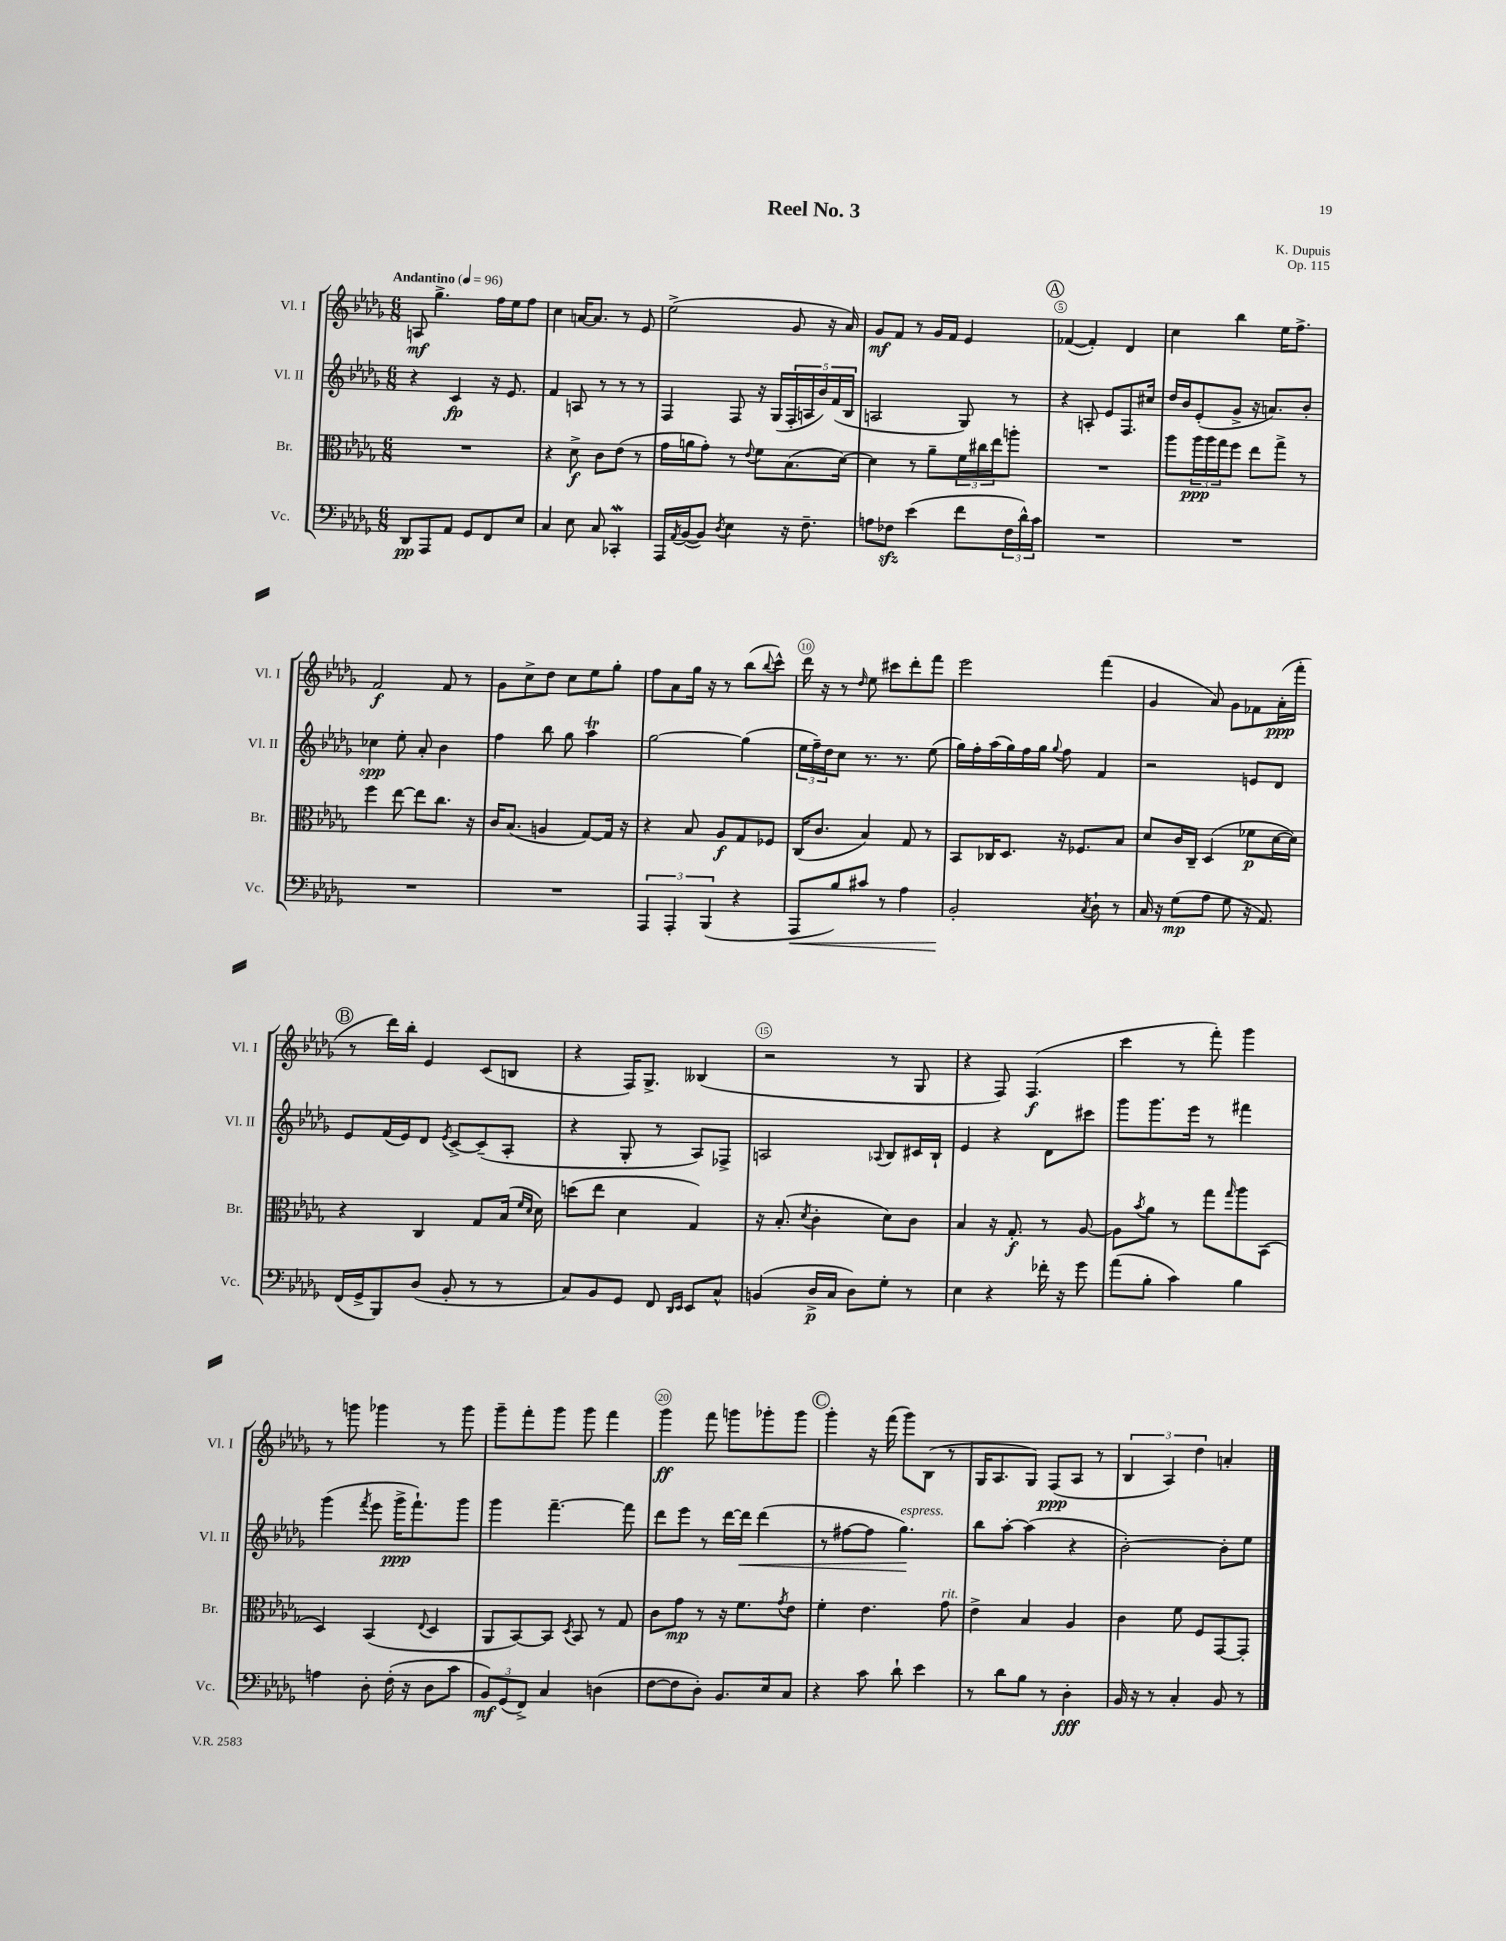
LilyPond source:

\header { title = "Reel No. 3" composer = "K. Dupuis" opus = "Op. 115" }
<<
\new StaffGroup <<
\new Staff = "s0" \with { instrumentName = "Vl. I" shortInstrumentName = "Vl. I" } {
    \clef treble \key des \major \numericTimeSignature \time 6/8 \tempo "Andantino" 4 = 96
    a8\mf ges''4.-> f''16 ees''16 f''8 |
    c''4 a'16~ a'8. r8 ees'8 |
    ees''2->( ges'8 r16 aes'16) |
    ges'8\mf f'8 r8 ges'16 f'16 ees'4 |
    \mark \markup { \circle "A" } fes'4~( fes'4-.) des'4 |
    c''4 bes''4 ees''16 f''8.-> |
    f'2\f f'8 r8 |
    ges'8 c''8-> des''8 c''8 ees''8 ges''8-. |
    f''8 aes'8 ges''16 r16 r8 bes''8( \appoggiatura { bes''8 } c'''8-^) |
    des'''16 r16 r8 \grace { des''16 } ees''8 cis'''8 des'''8-. f'''8 |
    ees'''2 f'''4( |
    ges'4 aes'8) ges'8 fes'8 aes'16-.\ppp( f'''16-. |
    \mark \markup { \circle "B" } r8 des'''16) bes''16-. ees'4 c'8( b8 |
    r4 f16) ges8.-> beses4( |
    r2 r8 ges8 |
    r4 f8) f4.\f( |
    c'''4 r8 f'''8-.) ges'''4 |
    r8 g'''8 ges'''4 r8 ges'''8 |
    ges'''8-- f'''8-. ges'''8 ges'''8 f'''4 |
    ges'''4\ff f'''8 g'''8 ges'''8-. ges'''8 |
    \mark \markup { \circle "C" } ges'''4-. r16 f'''16( ges'''8) bes8( r8 |
    ges16 aes8. ges8) f8\ppp( aes8 r8 |
    \tuplet 3/2 { bes4 aes4) des''4 } a'4-. \bar "|." |
}
\new Staff = "s1" \with { instrumentName = "Vl. II" shortInstrumentName = "Vl. II" } {
    \clef treble \key des \major \numericTimeSignature \time 6/8
    r4 c'4\fp r16 ees'8. |
    f'4 a8 r8 r8 r8 |
    f4 f8 r16 ges16( \tuplet 5/4 { f16-. a16 bes'16) f'16( bes16 } |
    a2 ges8) r8 |
    \mark \markup { \circle "A" } r4 a8-. ees'8 f8. cis''16 |
    des''16 bes'16 ees'8-.( ges'8-> r16 a'8.) bes'8-. |
    ces''4\spp ees''8-. aes'8-. bes'4 |
    f''4 bes''8 ges''8 aes''4\trill |
    ges''2~ ges''4( |
    \tuplet 3/2 { ees''16 f''16--) des''16 } c''8 r8. r8. ees''8( |
    ges''16) f''16-. aes''16( ges''16) f''16 ges''16 \appoggiatura { ges''8 } f''8 f'4 |
    r2 e'8 des'8 |
    \mark \markup { \circle "B" } ees'8 f'16( ees'16) des'8 \acciaccatura { ees'8 } c'8~-> c'8--( aes8-. |
    r4 ges8-. r8 aes8) fes8-> |
    a2 \appoggiatura { aes8 } bes8 cis'16 bes16-! |
    ees'4 r4 des'8 cis'''8 |
    ges'''8 ges'''8. ees'''16 r8 fis'''4 |
    ges'''4( \acciaccatura { f'''8 } ees'''8 ges'''16->\ppp f'''8.-!) ges'''8 |
    ges'''4 f'''4.~-- f'''8 |
    des'''8 ees'''8 r8 des'''16~ des'''16\< des'''4( |
    \mark \markup { \circle "C" } r8 fis''8~ fis''8 ges''4.\!^\markup { \italic "espress." }) |
    bes''8 aes''8~-. aes''4( r4 |
    bes'2~-.) bes'8-. ees''8 \bar "|." |
}
\new Staff = "s2" \with { instrumentName = "Br." shortInstrumentName = "Br." } {
    \clef alto \key des \major \numericTimeSignature \time 6/8
    R2. |
    r4 des'8->\f c'8 ees'8( r8 |
    ges'16 a'16 ges'8-.) r8 \appoggiatura { ees'8 } f'8 bes8.( des'16~) |
    des'4 r8 aes'8-- \tuplet 3/2 { f'16 cis''16 ees''16 } a''8-. |
    \mark \markup { \circle "A" } R2. |
    aes''8 \tuplet 3/2 { aes''16\ppp aes''16 ges''16 } f''8 ees''8 ges''8-> r8 |
    f''4 ees''8~ ees''8 c''8. r16 |
    c'16 bes8.( a4 ges8~) ges16 r16 |
    r4 bes8 aes8\f ges8 fes8 |
    c16( c'8. bes4) ges8 r8 |
    bes,8 ces16 des8. r16 fes8. bes8 |
    des'8 c'16 c16-- des4( fes'8\p des'16~ des'16) |
    \mark \markup { \circle "B" } r4 c4 ges8 bes16( \grace { f'16 des'16 } des'16) |
    d''8( ees''8 des'4 ges4) |
    r16 bes8.-.( \acciaccatura { des'8 } c'4-. des'8) c'8 |
    bes4 r16 ges8.-.\f r8 aes8~ |
    aes8 \acciaccatura { bes'8 } aes'8 r8 ges''8 \grace { ges''16 } aes''8 bes,8( |
    des4) bes,4( \appoggiatura { ees8 } des4 |
    aes,8 bes,8~) bes,8 \acciaccatura { des8 } bes,8 r8 ges8 |
    c'8 ges'8\mp r8 r16 f'8. \acciaccatura { ges'8 } ees'8 |
    \mark \markup { \circle "C" } f'4-. ees'4. ges'8^\markup { \italic "rit." } |
    ees'4-> bes4 aes4 |
    c'4 f'8 f8 ges,8~ ges,8-. \bar "|." |
}
\new Staff = "s3" \with { instrumentName = "Vc." shortInstrumentName = "Vc." } {
    \clef bass \key des \major \numericTimeSignature \time 6/8
    des,8\pp aes,,8 aes,8 ges,8 f,8 ees8 |
    c4 ees8 c8 ces,4-.\mordent |
    aes,,16 \acciaccatura { aes,8 } bes,16~( bes,8) \acciaccatura { des8 } ees4 r16 f8.-- |
    a8 fes8\sfz ees'4( f'8 \tuplet 3/2 { fes16 des'16-^) c'16 } |
    \mark \markup { \circle "A" } R2. |
    R2. |
    R2. |
    R2. |
    \tuplet 3/2 { aes,,4 aes,,4-. bes,,4( } r4 |
    aes,,8\< bes8) cis'8 r8 aes4 |
    bes,2-.\! \acciaccatura { c8 } des8-! r8 |
    c16 r16 ges8\mp( aes8 ges8 r16 aes,8.) |
    \mark \markup { \circle "B" } f,16( ges,16-> bes,,8) des8( bes,8-. r8 r8 |
    c8) bes,8 ges,8 f,8 \grace { des,16 ees,16 } ees,8 c8-^ |
    b,4( des16->\p c16 des8) ges8-. r8 |
    ees4 r4 fes'16-. r16 ges'8 |
    aes'8( bes8-. c'4) bes4 |
    a4 des8-. f16-.( r16 des8 c'8 |
    \tuplet 3/2 { bes,8\mf) ges,8( f,8->) } c4 d4( |
    f8~ f8 des8-.) bes,8. ees16 c8 |
    \mark \markup { \circle "C" } r4 c'8 des'8-! ees'4 |
    r8 des'8 bes8 r8 des4-.\fff |
    bes,16 r16 r8 c4-. bes,8 r8 \bar "|." |
}
>>
>>
\layout { \context { \Score \override BarNumber.break-visibility = ##(#f #t #t) barNumberVisibility = #(every-nth-bar-number-visible 5) \override BarNumber.stencil = #(make-stencil-circler 0.1 0.3 ly:text-interface::print) } }
